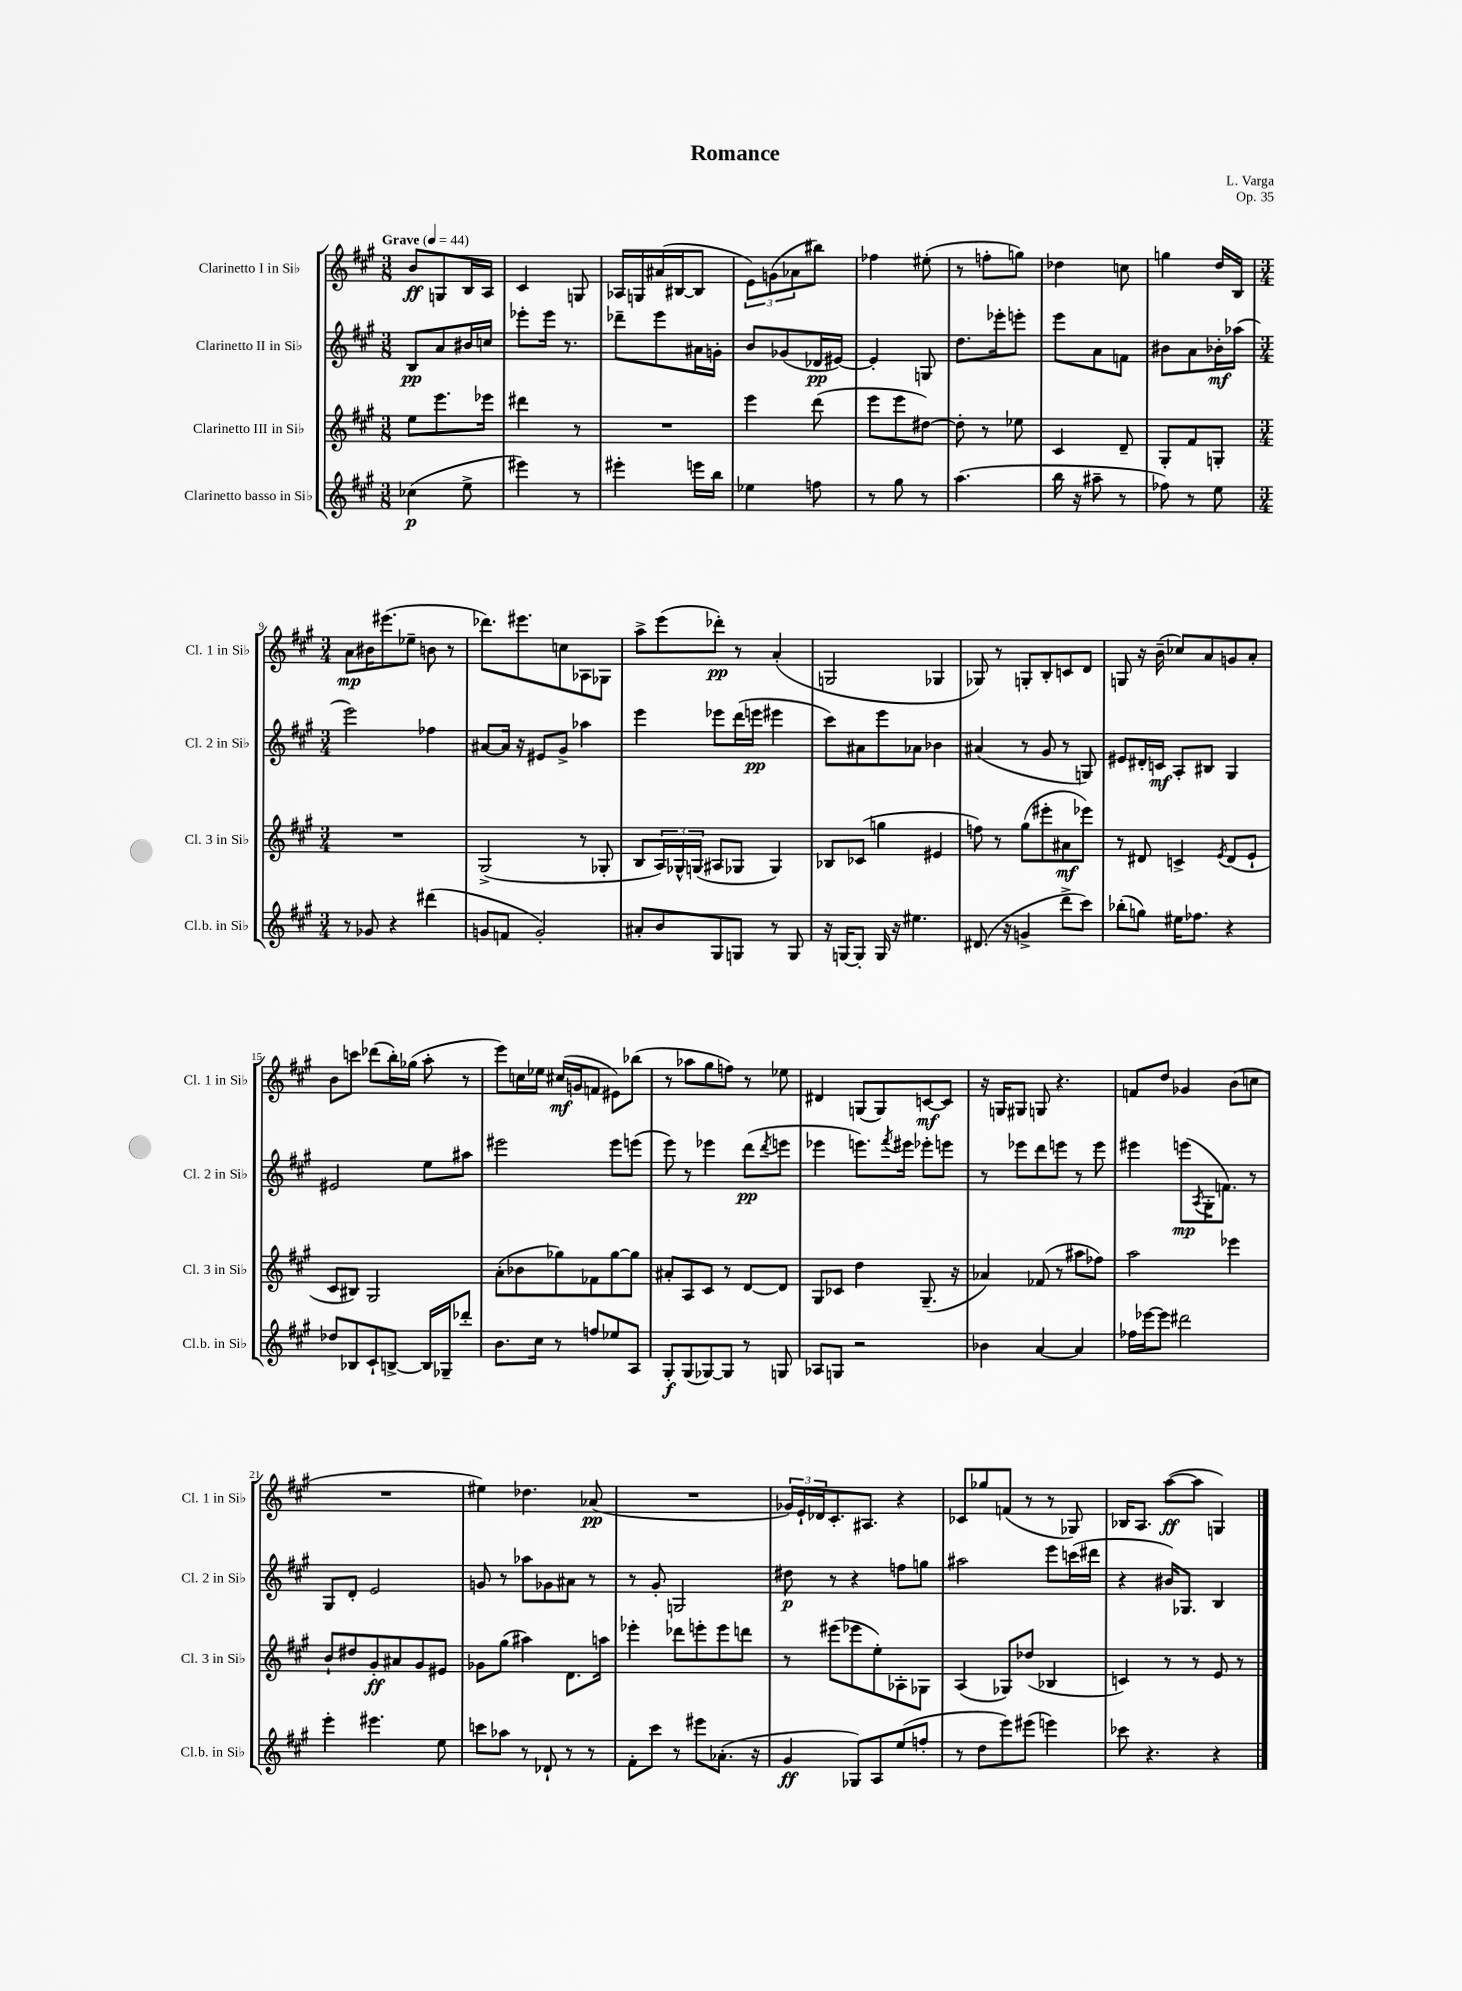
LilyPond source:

\header { title = "Romance" composer = "L. Varga" opus = "Op. 35" }
<<
\new StaffGroup <<
\new Staff = "s0" \with { instrumentName = "Clarinetto I in Sib" shortInstrumentName = "Cl. 1 in Sib" } {
    \clef treble \key a \major \numericTimeSignature \time 3/8 \tempo "Grave" 4 = 44
    b'8\ff g8 b16 a16 |
    cis'4 g8 |
    aes16 g16 ais'16( bis16~ bis8 |
    \tuplet 3/2 { e'8) g'8( aes'8 } bis''8) |
    fes''4 eis''8-.( |
    r8 f''8-. g''8) |
    des''4 c''8 |
    g''4 d''16 b16 |
    \numericTimeSignature \time 3/4 a'8\mp bis'16 eis'''8.( ees''8-- b'8 r8 |
    des'''8.) eis'''8. c''8 aes8 ges8 |
    a''8-> e'''8( des'''8-.\pp) r8 a'4-.( |
    g2 ges4 |
    ges8) r8 g8-. b8-. c'8 d'8 |
    g8 r16 b'16--( ces''8) a'8 g'8 a'8-. |
    b'8 c'''8 des'''8( b''16-.) ges''16( a''8-. r8 |
    e'''8) c''16 ees''16 cis''16\mf( g'16 f'8 eis'8) bes''8( |
    r8 aes''8 gis''8 f''8) r8 ees''8 |
    dis'4 g8( g8) c'8~\mf c'8 |
    r16 g16 gis8 g8 r4. |
    f'8 d''8 ges'4 b'8( c''8 |
    R2. |
    eis''4) des''4. aes'8\pp( |
    R2. |
    \tuplet 3/2 { ges'16) e'16-! des'16 } cis'8.-. ais8. r4 |
    ces'8 ges''8 f'8( r8 r8 ges8) |
    bes16 a8. a''8~\ff( a''8 g4) \bar "|." |
}
\new Staff = "s1" \with { instrumentName = "Clarinetto II in Sib" shortInstrumentName = "Cl. 2 in Sib" } {
    \clef treble \key a \major \numericTimeSignature \time 3/8
    b8\pp a'8 bis'16 c''16 |
    ees'''8-. ees'''16 r8. |
    des'''8-- e'''8 ais'16 g'16-. |
    b'8 ges'8( des'16\pp eis'16~) |
    eis'4-. g8 |
    d''8. ees'''16-. e'''8-. |
    e'''8 a'8 f'8 |
    bis'8 a'8 bes'16-.\mf aes''16( |
    \numericTimeSignature \time 3/4 e'''2) fes''4 |
    ais'8~ ais'16 r16 eis'8 gis'8-> aes''4 |
    e'''4 ees'''8 d'''16( e'''16\pp eis'''4 |
    cis'''8) ais'8 e'''8 aes'8 bes'4 |
    ais'4( r8 gis'8 r8 g8) |
    eis'8 dis'16-. c'16\mf a8-. bis8 gis4 |
    eis'2 e''8 ais''8 |
    eis'''2 eis'''8 e'''8( |
    e'''8) r8 ees'''4 d'''8\pp( \acciaccatura { d'''8 } e'''8 |
    ees'''4 e'''8.) \acciaccatura { fis'''8 } eis'''16 ees'''8-. e'''8 |
    r8 ees'''8 d'''8 e'''8 r8 e'''8 |
    eis'''4 e'''8\mp( \acciaccatura { a8 } gis16-. f'8.) r8 |
    gis8 d'8-. e'2 |
    g'8 r8 aes''8 ges'8 ais'8 r8 |
    r8 gis'8-. g2 |
    dis''8\p r8 r4 f''8 g''8 |
    ais''2 e'''8 c'''16( dis'''16 |
    r4 bis'16) ges8. b4 \bar "|." |
}
\new Staff = "s2" \with { instrumentName = "Clarinetto III in Sib" shortInstrumentName = "Cl. 3 in Sib" } {
    \clef treble \key a \major \numericTimeSignature \time 3/8
    e''8 e'''8. ees'''16 |
    dis'''4 r8 |
    R4. |
    e'''4 d'''8( |
    e'''8 e'''8 dis''8~) |
    dis''8-. r8 ees''8 |
    cis'4 d'8-- |
    gis8-. fis'8 g8-. |
    \numericTimeSignature \time 3/4 R2. |
    gis2->( r8 ges8-. |
    b8 \tuplet 3/2 { a16) ges16-^ g16( } ais8 ges8 ges4) |
    bes8 ces'8( g''4 eis'4 |
    f''8) r8 gis''8( eis'''8-. ais'8\mf ees'''8) |
    r8 dis'8 c'4-> \acciaccatura { e'8 } dis'8( e'8-! |
    cis'8 bis8) gis2 |
    a'8-.( bes'8 ges''8) fes'8 ges''8~ ges''8 |
    ais'8-. a8 cis'8 r8 d'8~ d'8 |
    gis8 ces'8 d''4 gis8.--( r16 |
    aes'4) fes'8( r8 ais''8 fes''8) |
    a''2 ees'''4 |
    b'8-! dis''8 gis'8-.\ff ais'8 gis'8 eis'8 |
    ges'8 gis''8( ais''4) d'8. a''16 |
    ees'''4-. des'''8 e'''8-. e'''8 d'''8 |
    r8 eis'''8( ees'''8 e''8-.) aes8-. ges8 |
    a4( ges8) des''8( bes4 |
    c'4) r8 r8 e'8 r8 \bar "|." |
}
\new Staff = "s3" \with { instrumentName = "Clarinetto basso in Sib" shortInstrumentName = "Cl.b. in Sib" } {
    \clef treble \key a \major \numericTimeSignature \time 3/8
    ces''4\p( e''8-> |
    eis'''4) r8 |
    eis'''4-. e'''16 b''16 |
    ees''4 f''8 |
    r8 gis''8 r8 |
    a''4.( |
    b''16 r16 ais''8-- r8 |
    fes''8) r8 e''8 |
    \numericTimeSignature \time 3/4 r8 ges'8 r4 dis'''4( |
    g'8 f'8 g'2-.) |
    ais'8-. b'8 gis8 g8 r8 g8 |
    r16 g16~ g8-. g16 r16 eis''4. |
    dis'8.( r16 g'4-> d'''8-> cis'''8) |
    bes''8-.( g''8) eis''16 fes''8. r4 |
    des''8 bes8 cis'8-! b8~-> b16 ges16-- des'''8-. |
    b'8. cis''16 r8 f''8 ees''8 a8 |
    gis8-.\f gis8( ges8~) ges8 r8 g8 |
    aes8 g8 r2 |
    bes'4 a'4~ a'4 |
    fes''16 ees'''16~ ees'''8 dis'''2 |
    e'''4-. eis'''4. e''8 |
    c'''8 aes''8 r8 des'8-! r8 r8 |
    fis'8-. cis'''8 r8 eis'''8 aes'8.-.( r16 |
    gis'4\ff ges8) a8 e''8( f''8-. |
    r8 d''8 e'''8) eis'''8( e'''4) |
    ces'''8 r4. r4 \bar "|." |
}
>>
>>
